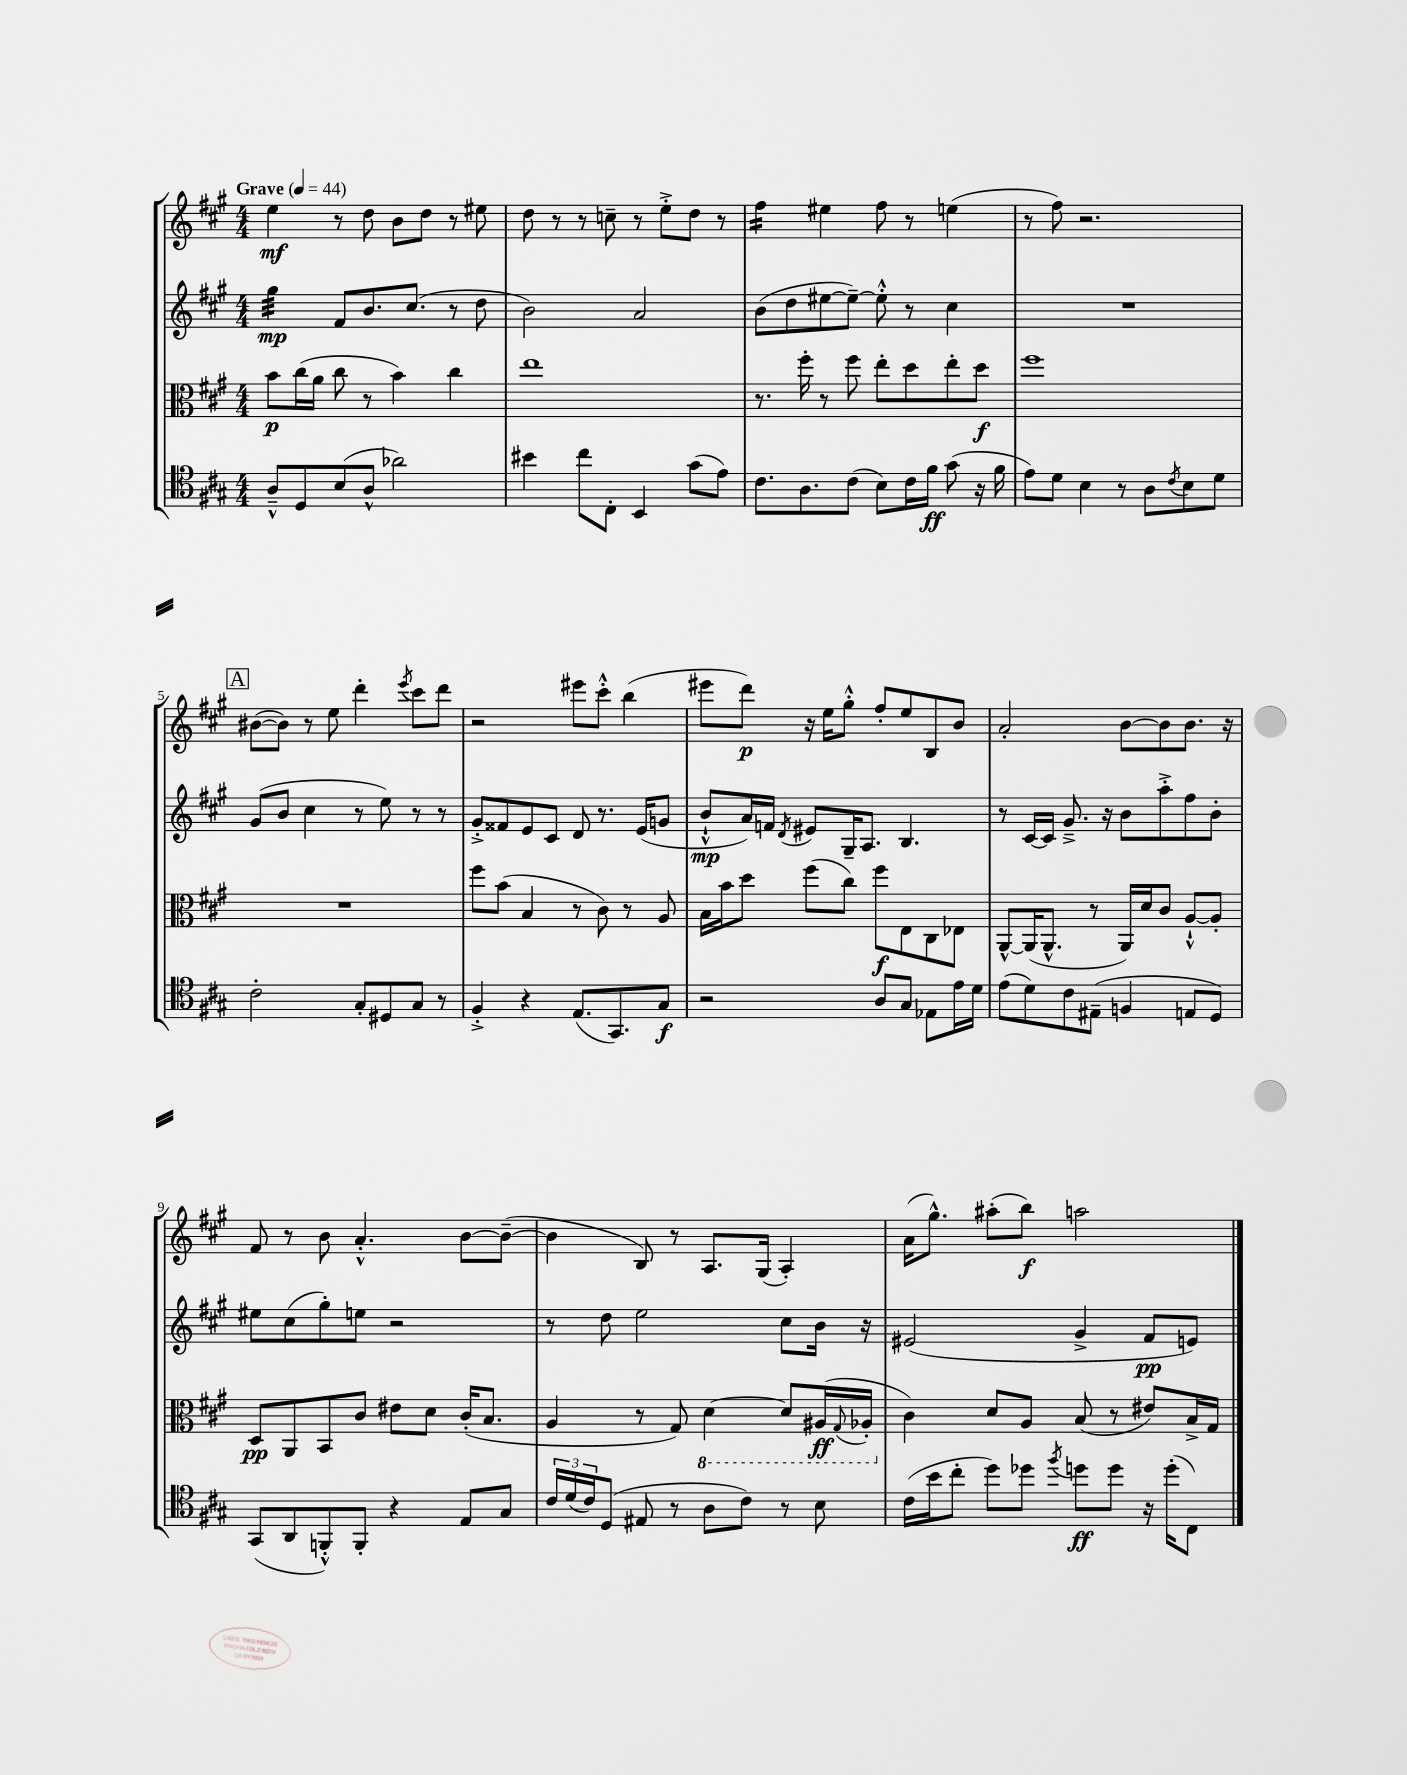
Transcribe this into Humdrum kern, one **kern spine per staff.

**kern	**kern	**kern	**kern
*staff4	*staff3	*staff2	*staff1
*clefC4	*clefC3	*clefG2	*clefG2
*k[f#c#g#]	*k[f#c#g#]	*k[f#c#g#]	*k[f#c#g#]
*M4/4	*M4/4	*M4/4	*M4/4
*MM44	*MM44	*MM44	*MM44
8A~^^	8b	4gg#	4ee
8D	(16cc#	.	.
.	16a	.	.
(8B	8cc#	8f#	8r
8A^^	8r	8.b	8dd
2a-)	4b)	.	8b
.	.	(8.cc#	.
.	.	.	8dd
.	4cc#	8r	8r
.	.	8dd	8ee#
=	=	=	=
4b#	1ee	2b)	8dd
.	.	.	8r
8cc#	.	.	8r
8C#'	.	.	8cc~
4BB	.	2a	8r
.	.	.	8ee'^
(8g#	.	.	8dd
8e)	.	.	8r
=	=	=	=
8.c#	8.r	(8b	4ff#
.	.	8dd	.
8.A	16ff#'	.	.
.	8r	[8ee#	4ee#
(8c#	8ff#	8ee#~_)	.
8B)	8ee'	8ee#'^^]	8ff#
16c#	8dd	8r	8r
16f#	.	.	.
(8g#	8ee'	4cc#	(4ee
16r	8dd	.	.
16f#	.	.	.
=	=	=	=
8e)	1ff#	1r	8r
8d	.	.	8ff#)
4B	.	.	2.r
8r	.	.	.
8A	.	.	.
8qc#	.	.	.
8B	.	.	.
8d	.	.	.
=	=	=	=
2c#'	1r	(8g#	([8b#
.	.	8b	8b#])
.	.	4cc#	8r
.	.	.	8ee
8G#'	.	8r	4ddd'
8D#	.	8ee)	.
.	.	.	8qeee
8G#	.	8r	8ccc#
8r	.	8r	8ddd
=	=	=	=
4F#'^	8ff#	8g#'^	2r
.	(8b	8f##	.
4r	4B	8e	.
.	.	8c#	.
(8.E	8r	8d	8eee#
.	8c#)	8.r	8ccc#'^^
8.GG#)	.	.	.
.	8r	.	(4bb
.	.	(16e	.
8G#	8A	8g	.
=	=	=	=
2r	16B	8b`^^	8eee#
.	16b	.	.
.	8dd	16a)	8ddd)
.	.	16f	.
.	.	8qd	.
.	(8ff#	8e#	16r
.	.	.	16ee
.	8cc#)	16G#~	8gg#'^^
.	.	8.A	.
8A	8ff#	.	8ff#'
8G#	8E	4.B	8ee
8E-	8C#	.	8B
16e	8E-	.	8b
16d	.	.	.
=	=	=	=
(8e	[8AA^^	8r	2a'
8d)	(16AA]	[16c#	.
.	8.AA^^	16c#]	.
8c#	.	8.g#~^	.
(8E#~	8r	.	.
.	.	16r	.
4F	16AA)	8b	[8b
.	16d	.	.
.	8c#	8aa'^	8b]
8E	[8A`^^	8ff#	8.b
8D)	8A']	8b'	.
.	.	.	16r
=	=	=	=
(8GG#	8D	8ee#	8f#
8AA	8AA	(8cc#	8r
8FF'^^)	8BB	8gg#')	8b
8FF'	8c#	8ee	4.a'^^
4r	8e#	2r	.
.	8d	.	.
8E	(16c#'	.	[8b
.	8.B	.	.
8G#	.	.	(8b~_
=	=	=	=
24c#	4A	8r	4b]
(24d	.	.	.
24c#)	.	.	.
(8D	.	8dd	.
8E#	8r	2ee	8B)
8r	8G#)	.	8r
8A	[4D	.	8.A
8c#)	.	.	.
.	.	.	(16G#
8r	8D]	8cc#	4A')
8B	(16AA#	16b	.
.	8qqGG#	.	.
.	16AA-'	16r	.
=	=	=	=
(16c#	4c#)	(2e#	(16a
16b	.	.	8.gg#^^)
8cc#'	.	.	.
8dd)	8d	.	(8aa#'
8dd-	8A	.	8bb)
8qff#	.	.	.
8dd	(8B	4g#^	2aa
8dd	8r	.	.
16r	8e#)	8f#	.
(16dd'	.	.	.
8C#)	16B^	8e)	.
.	16G#	.	.
==	==	==	==
*-	*-	*-	*-
